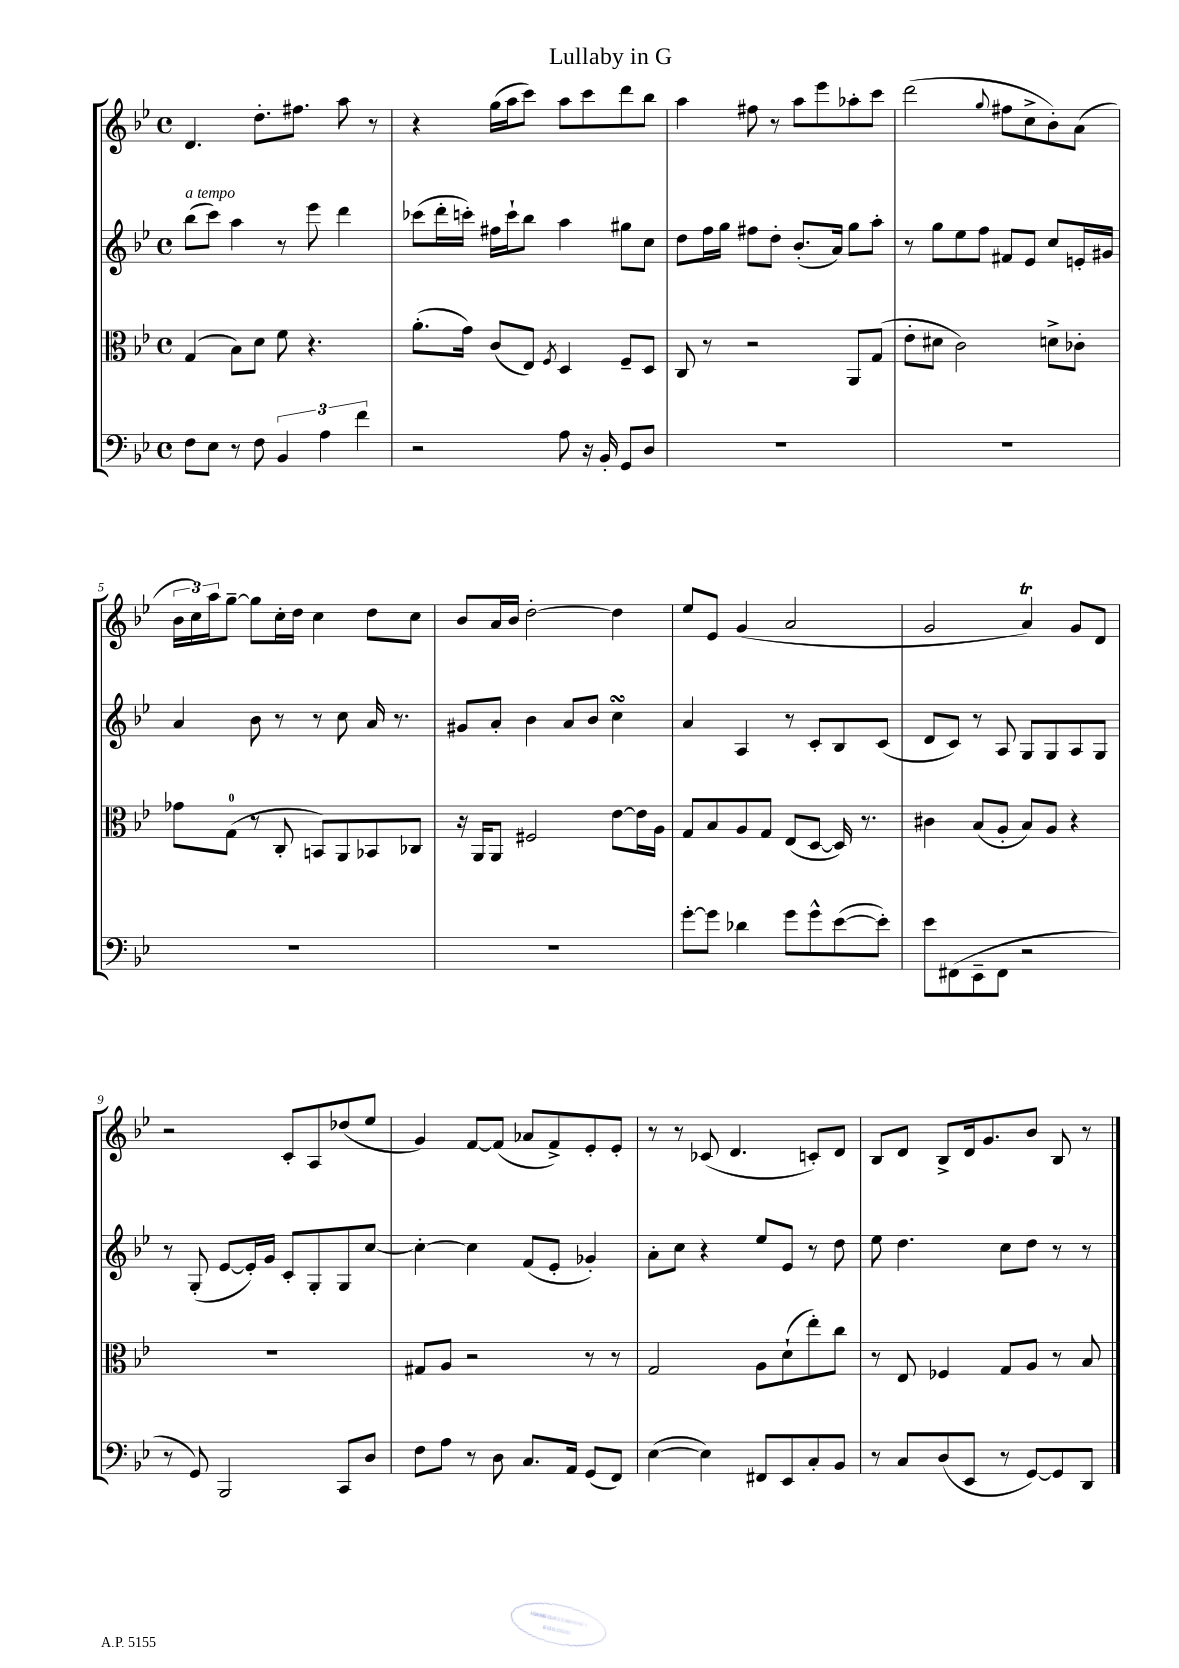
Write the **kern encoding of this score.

**kern	**kern	**kern	**kern
*staff4	*staff3	*staff2	*staff1
*clefF4	*clefC3	*clefG2	*clefG2
*k[b-e-]	*k[b-e-]	*k[b-e-]	*k[b-e-]
*M4/4	*M4/4	*M4/4	*M4/4
*met(c)	*met(c)	*met(c)	*met(c)
8F	(4G	(8bb-	4.d
8E-	.	8ccc)	.
8r	8B-)	4aa	.
8F	8d	.	8.dd'
6BB-	8f	8r	.
.	.	.	8.ff#
.	4.r	8eee-	.
6A	.	.	.
.	.	4ddd	8aa
6f	.	.	.
.	.	.	8r
=	=	=	=
2r	(8.a'	(8ccc-	4r
.	.	16ddd'	.
.	16g)	16ccc')	.
.	(8c	16ff#	(16gg
.	.	16ccc`	16aa
.	8E-)	8bb-	8ccc)
.	8qF	.	.
8A	4D	4aa	8aa
16r	.	.	8ccc
16BB-'	.	.	.
8GG	8F~	8gg#	8ddd
8D	8D	8cc	8bb-
=	=	=	=
1r	8C	8dd	4aa
.	8r	16ff	.
.	.	16gg	.
.	2r	8ff#	8ff#
.	.	8dd'	8r
.	.	(8.b-'	8aa
.	.	.	8eee-
.	.	16a)	.
.	8AA	8gg	8aa-'
.	(8G	8aa'	8ccc
=	=	=	=
1r	8e-'	8r	(2ddd
.	8d#	8gg	.
.	2c)	8ee-	.
.	.	8ff	.
.	.	.	8qqgg
.	.	8f#	8ff#
.	.	8e-	8cc^
.	8d^	8cc	8b-')
.	8c-'	16e'	(8a
.	.	16g#	.
=	=	=	=
1r	8g-	4a	24b-
.	.	.	24cc)
.	.	.	24aa
.	(8G	.	[8gg~
.	8r	8b-	8gg]
.	8C'	8r	16cc'
.	.	.	16dd
.	8BB)	8r	4cc
.	8AA	8cc	.
.	8BB-	16a	8dd
.	.	8.r	.
.	8C-	.	8cc
=	=	=	=
1r	16r	8g#	8b-
.	16AA	.	.
.	8AA	8a'	16a
.	.	.	16b-
.	2F#	4b-	[2dd'
.	.	8a	.
.	.	8b-	.
.	[8e-	4cc	4dd]
.	16e-]	.	.
.	16A	.	.
=	=	=	=
[8g'	8G	4a	8ee-
8g]	8B-	.	8e-
4d-	8A	4A	(4g
.	8G	.	.
8g	(8E-	8r	2a
8g^^	[8D	8c'	.
([8e-	16D])	8B-	.
.	8.r	.	.
8e-'])	.	(8c	.
=	=	=	=
8e-	4c#	8d	2g
(8FF#	.	8c)	.
8EE-~	(8B-	8r	.
8FF#	8A'	8A	.
2r	8B-)	8G	4a)
.	8A	8G	.
.	4r	8A	8g
.	.	8G	8d
=	=	=	=
8r	1r	8r	2r
8GG)	.	(8G'	.
2BBB-	.	[8e-	.
.	.	16e-'])	.
.	.	16g	.
.	.	8c'	8c'
.	.	8G'	8A
8CC	.	8G	(8dd-
8D	.	[8cc	8ee-
=	=	=	=
8F	8G#	4cc'_	4g)
8A	8A	.	.
8r	2r	4cc]	[8f
8D	.	.	(8f]
8.C	.	(8f	8a-
.	.	8e-'	8f^)
16AA	.	.	.
(8GG	8r	4g-')	8e-'
8FF)	8r	.	8e-'
=	=	=	=
([4E-	2G	8a'	8r
.	.	8cc	8r
4E-])	.	4r	(8c-
.	.	.	4.d
8FF#	8A	8ee-	.
8EE-	(8d`	8e-	.
8C'	8ee-')	8r	8c')
8BB-	8cc	8dd	8d
=	=	=	=
8r	8r	8ee-	8B-
8C	8E-	4.dd	8d
(8D	4F-	.	8B-^
8EE-	.	.	16d
.	.	.	8.g
8r	8G	8cc	.
[8GG)	8A	8dd	8b-
8GG]	8r	8r	8B-
8DD	8B-	8r	8r
==	==	==	==
*-	*-	*-	*-
